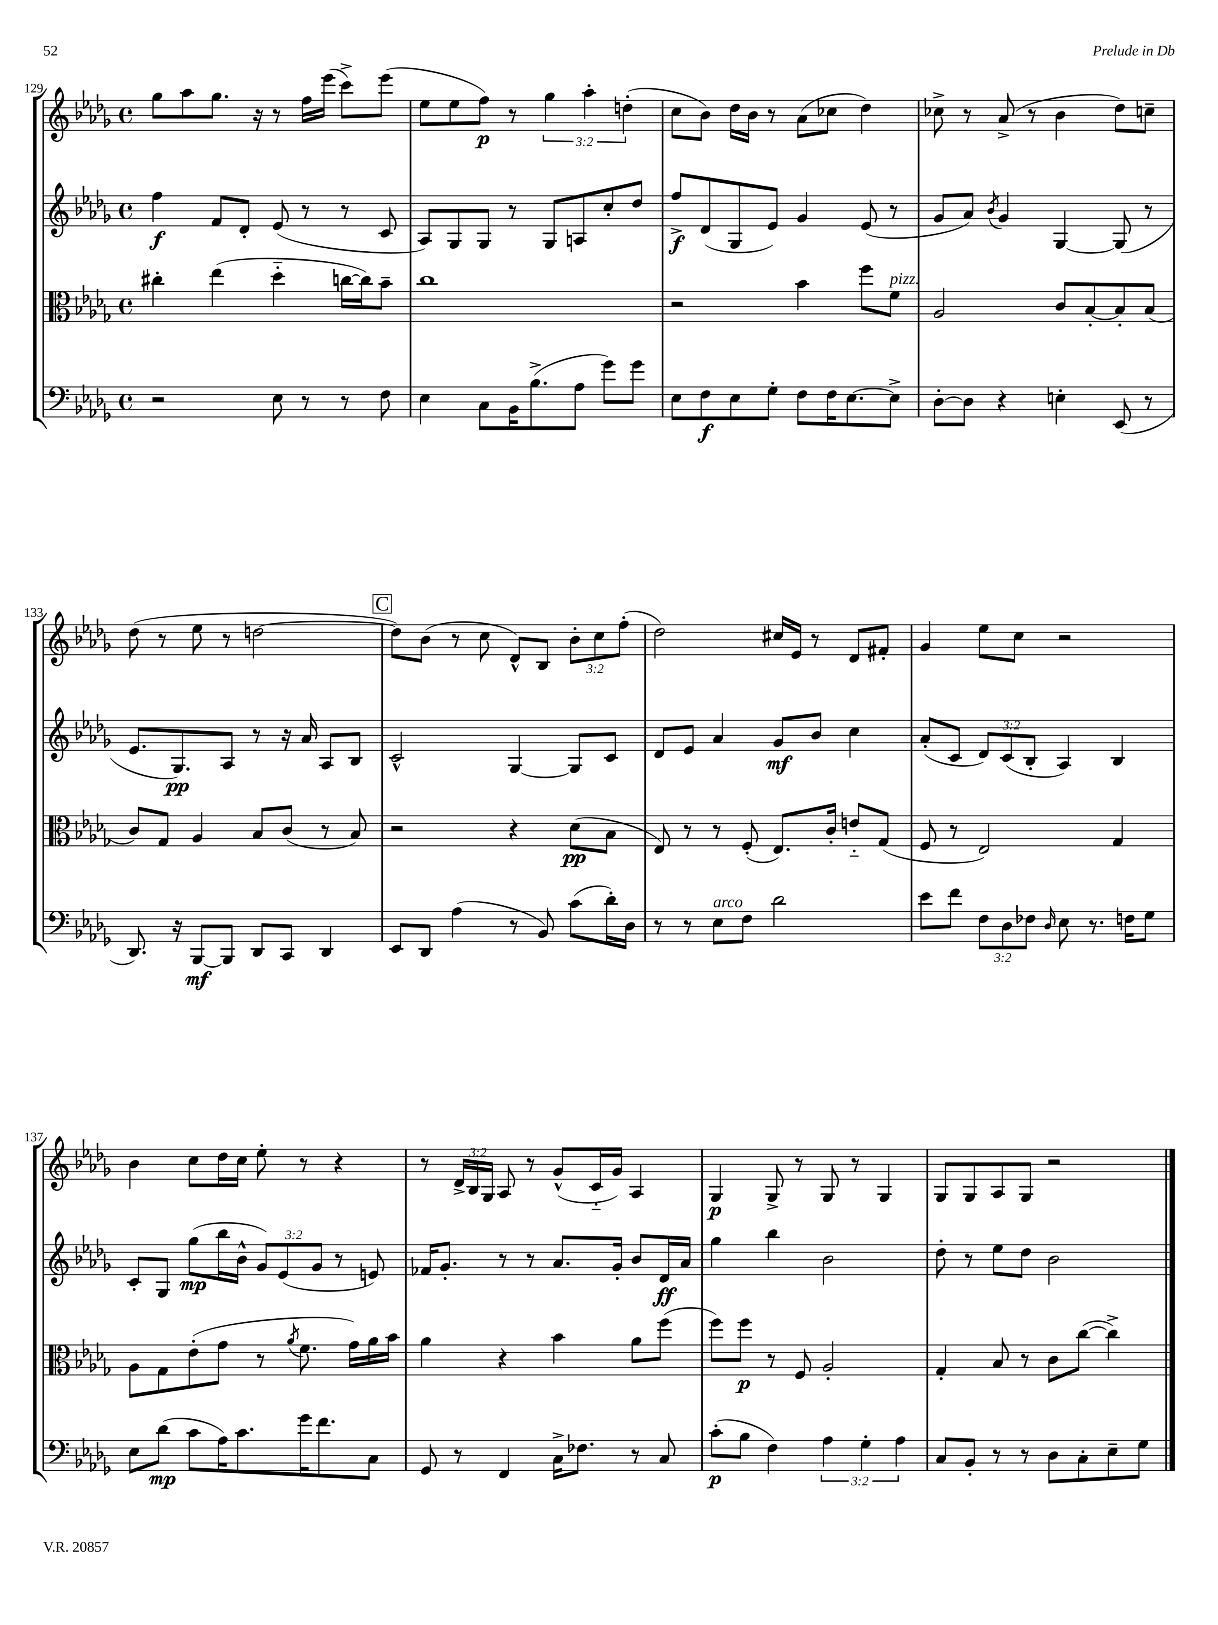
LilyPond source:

<<
\new StaffGroup <<
\new Staff = "s0" {
    \clef treble \key des \major \defaultTimeSignature \time 4/4 \override Staff.TupletNumber.text = #tuplet-number::calc-fraction-text
    ges''8 aes''8 ges''8. r16 r8 f''16 ees'''16( c'''8->) ees'''8( |
    ees''8 ees''8 f''8\p) r8 \tuplet 3/2 { ges''4 aes''4-. d''4-.( } |
    c''8 bes'8) des''16 bes'16 r8 aes'8( ces''8 des''4) |
    ces''8-> r8 aes'8->( r8 bes'4 des''8) c''8-- |
    des''8( r8 ees''8 r8 d''2~ |
    \mark \markup { \box "C" } d''8) bes'8( r8 c''8 des'8-^) bes8 \tuplet 3/2 { bes'8-. c''8 f''8-.( } |
    des''2) cis''16 ees'16 r8 des'8 fis'8-. |
    ges'4 ees''8 c''8 r2 |
    bes'4 c''8 des''16 c''16 ees''8-. r8 r4 |
    r8 \tuplet 3/2 { des'16-> bes16 ges16 } aes8 r8 ges'8-^( c'16-_ ges'16) aes4 |
    ges4\p ges8-> r8 ges8 r8 ges4 |
    ges8 ges8 aes8 ges8 r2 \bar "|." |
}
\new Staff = "s1" {
    \clef treble \key des \major \defaultTimeSignature \time 4/4 \override Staff.TupletNumber.text = #tuplet-number::calc-fraction-text
    f''4\f f'8 des'8-. ees'8( r8 r8 c'8 |
    aes8) ges8 ges8 r8 ges8 a8 c''8-. des''8 |
    f''8->\f des'8( ges8 ees'8) ges'4 ees'8( r8 |
    ges'8 aes'8) \acciaccatura { bes'8 } ges'4 ges4~ ges8( r8 |
    ees'8. ges8.\pp) aes8 r8 r16 aes'16 aes8 bes8 |
    \mark \markup { \box "C" } c'2-^ ges4~ ges8 c'8 |
    des'8 ees'8 aes'4 ges'8\mf bes'8 c''4 |
    aes'8-.( c'8 \tuplet 3/2 { des'8) c'8( bes8-. } aes4) bes4 |
    c'8-. ges8 ges''8\mp( bes''16 bes'16-^ \tuplet 3/2 { ges'8) ees'8( ges'8 } r8 e'8) |
    fes'16 ges'8.-. r8 r8 aes'8. ges'16-. bes'8 des'16\ff aes'16 |
    ges''4 bes''4 bes'2 |
    des''8-. r8 ees''8 des''8 bes'2 \bar "|." |
}
\new Staff = "s2" {
    \clef alto \key des \major \defaultTimeSignature \time 4/4
    cis''4-. ees''4( des''4-_ c''16~ c''16) bes'8-- |
    c''1 |
    r2 bes'4 f''8 f'8^\markup { \italic "pizz." } |
    aes2 c'8 bes8~-. bes8-. bes8( |
    c'8) ges8 aes4 bes8 c'8( r8 bes8) |
    \mark \markup { \box "C" } r2 r4 des'8\pp( bes8 |
    ees8) r8 r8 f8-.( ees8.) c'16-. e'8-_ ges8( |
    f8 r8 ees2) ges4 |
    aes8 ges8 ees'8-.( ges'8 r8 \acciaccatura { aes'8 } f'8. ges'16) aes'16 bes'16 |
    aes'4 r4 bes'4 aes'8 f''8( |
    f''8) f''8\p r8 f8 aes2-. |
    ges4-. bes8 r8 c'8 c''8~( c''4->) \bar "|." |
}
\new Staff = "s3" {
    \clef bass \key des \major \defaultTimeSignature \time 4/4 \override Staff.TupletNumber.text = #tuplet-number::calc-fraction-text
    r2 ees8 r8 r8 f8 |
    ees4 c8 bes,16 bes8.->( aes8 ges'8) ges'8 |
    ees8 f8\f ees8 ges8-. f8 f16 ees8.~ ees8-> |
    des8~-. des8 r4 e4-. ees,8( r8 |
    des,8.) r16 bes,,8~\mf bes,,8 des,8 c,8 des,4 |
    \mark \markup { \box "C" } ees,8 des,8 aes4( r8 bes,8) c'8( des'16-.) des16 |
    r8 r8 ees8^\markup { \italic "arco" } f8 des'2 |
    ees'8 f'8 \tuplet 3/2 { f8 des8 fes8 } \grace { des16 } ees8 r8. f16 ges8 |
    ees8 des'8\mp( c'8 aes16) c'8. ges'16 f'8. c8 |
    ges,8 r8 f,4 c16-> fes8. r8 c8 |
    c'8-.\p( bes8 f4) \tuplet 3/2 { aes4 ges4-. aes4 } |
    c8 bes,8-. r8 r8 des8 c8-. ees8-- ges8 \bar "|." |
}
>>
>>
\layout { \context { \Score currentBarNumber = #129 } }
